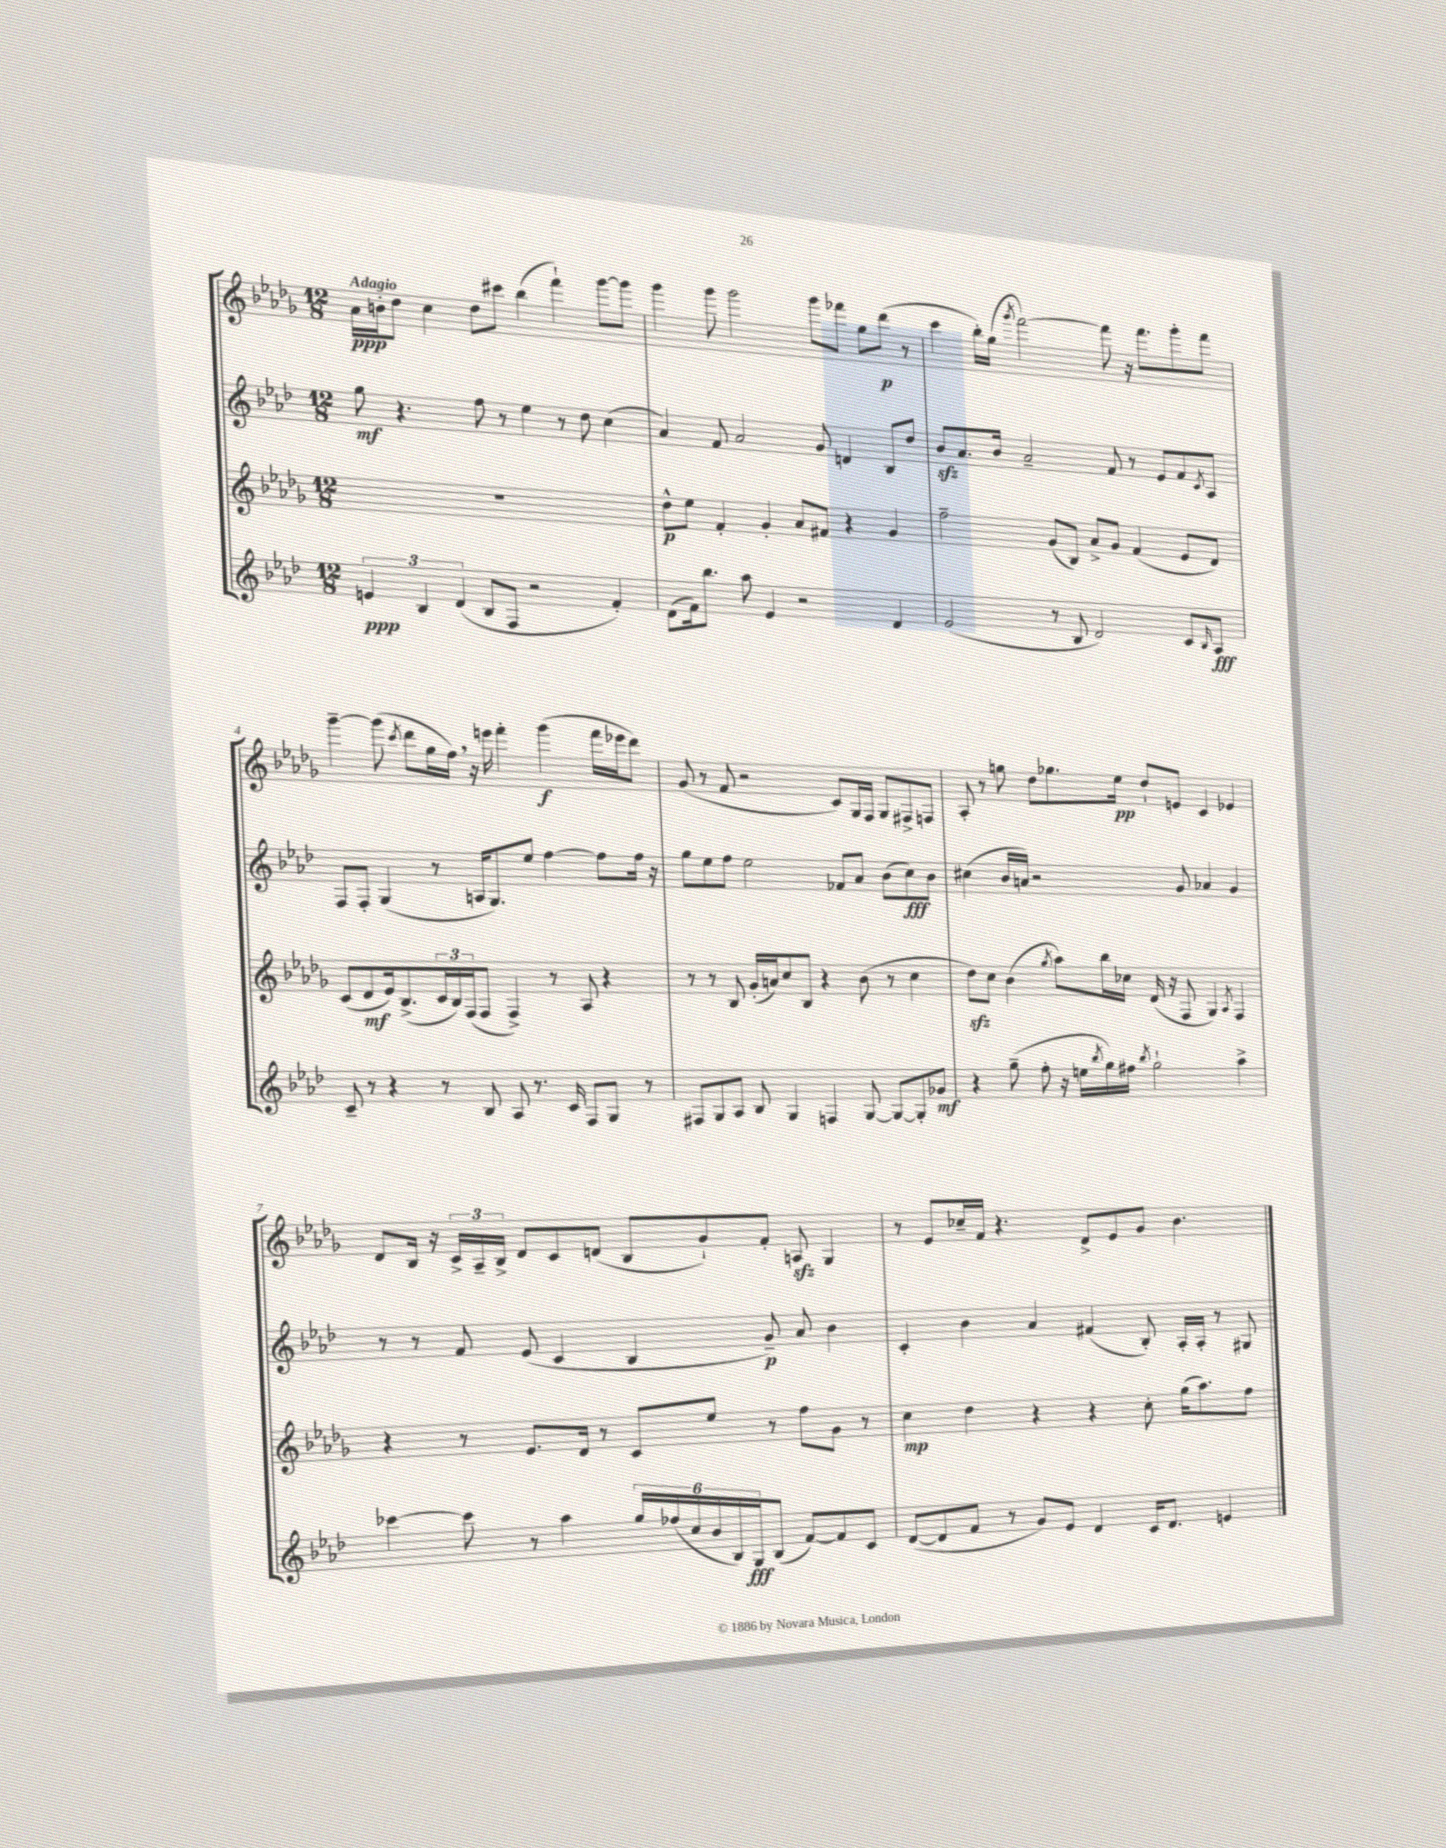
<<
\new StaffGroup <<
\new Staff = "s0" {
    \clef treble \key des \major \numericTimeSignature \time 12/8 \tempo "Adagio"
    aes'16\ppp b'16-. des''8 c''4 des''8 cis'''8 bes''4( f'''4-!) ges'''8~ ges'''8 |
    ges'''4 ges'''8 ges'''2 ges'''8 fes'''8 ges''8 des'''8\p( r8 |
    c'''4 bes''16-.) ges''16( \acciaccatura { ges'''8 } f'''2~) f'''8 r16 f'''8. ges'''8-. f'''8 |
    ges'''4~-- ges'''8( \acciaccatura { c'''8 } des'''8 ges''16 f''16) \breathe r16 e'''16 f'''4-. ges'''4\f( f'''16 ees'''16 des'''8) |
    ges'8( r8 f'8 r2 c'8) ges16 f16 ges8 fis8-> f8 |
    aes8-. r8 g''8 des''8 ges''8. ees''16\pp des''8-! e'8 c'4 ees'4 |
    des'8 bes16 r16 \tuplet 3/2 { c'16-> aes16-- bes16-> } des'8 c'8 d'8( bes8 ges'8-!) f'8-. a8\sfz ges4 |
    r8 ees'8 ces''16-- f'16 r4. des'8-> ees'8 ges'8 bes'4. \bar "|." |
}
\new Staff = "s1" {
    \clef treble \key aes \major \numericTimeSignature \time 12/8
    g''8\mf r4. f''8 r8 ees''4 r8 des''8 c''4( |
    aes'4) f'8 aes'2 g'8 d'4 bes8 des''8 |
    bes'8\sfz aes'8. bes'16 aes'2-- f'8 r8 ees'8 f'8 \acciaccatura { c'8 } aes8 |
    f8 f8-. g4( r8 a16 g8.) ees''8 f''4~ f''8 f''16 r16 |
    g''8 ees''8 f''8 ees''2 fes'8 aes'8 bes'8( c''8\fff) bes'8 |
    cis''4( bes'16 a'16) r2 g'8 aes'4 g'4 |
    r8 r8 f'8 ees'8( c'4 bes4 g'8--\p) aes'8 bes'4 |
    c'4-. bes'4 aes'4 fis'4( bes8-.) aes16-. aes16-. r8 gis8 \bar "|." |
}
\new Staff = "s2" {
    \clef treble \key des \major \numericTimeSignature \time 12/8
    R1. |
    des''8-^\p ees''8 f'4-. ges'4-. aes'8 fis'8 r4 ges'4 |
    f''2-- ges'8( bes8) aes'8-> ges'8 f'4( ees'8 des'8) |
    c'8( des'8\mf ees'16) bes8.->( \tuplet 3/2 { c'16 bes16) f16( } f8 f4->) r8 aes8 r4 |
    r8 r8 bes8 ges'16-.( a'16) c''8 bes8 r4 bes'8( r8 c''4 |
    des''8\sfz) c''8 bes'4( \acciaccatura { ges''8 } aes''8) bes''16 ces''16 des'16( r16 f8 ges4) \acciaccatura { aes8 } f4 |
    r4 r8 ees'8. des'16 r8 c'8 ees''8 r8 f''8 ges'8 r8 |
    c''4\mp des''4 r4 r4 c''8-. ges''16( aes''8.) f''8 \bar "|." |
}
\new Staff = "s3" {
    \clef treble \key aes \major \numericTimeSignature \time 12/8
    \tuplet 3/2 { e'4\ppp bes4 des'4( } bes8 f8 r2 f'4-.) |
    des'8( f'16) bes''8. aes''8 ees'4 r2 des'4 |
    ees'2( r8 bes8 des'2) c'8 \grace { bes16 } aes8\fff |
    c'8-- r8 r4 r8 bes8 aes8 r8. c'16 f8 g8 r8 |
    fis8 g8 aes8 bes8 g4 f4 g8~ g8~ g8-. ges'8\mf |
    r4 g''8--( f''8-. r16 e''16 \acciaccatura { bes''8 } g''16) fis''16 \acciaccatura { bes''8 } g''2-! aes''4-> |
    ces'''4~ ces'''8 r8 aes''4 \tuplet 6/4 { g''16 fes''16( c''16 bes'16 bes16) g16\fff } bes8( f'8~) f'8 c'8 |
    des'8~( des'8 f'8 r8 g'8) ees'8 des'4 c'16 des'8. e'4 \bar "|." |
}
>>
>>
